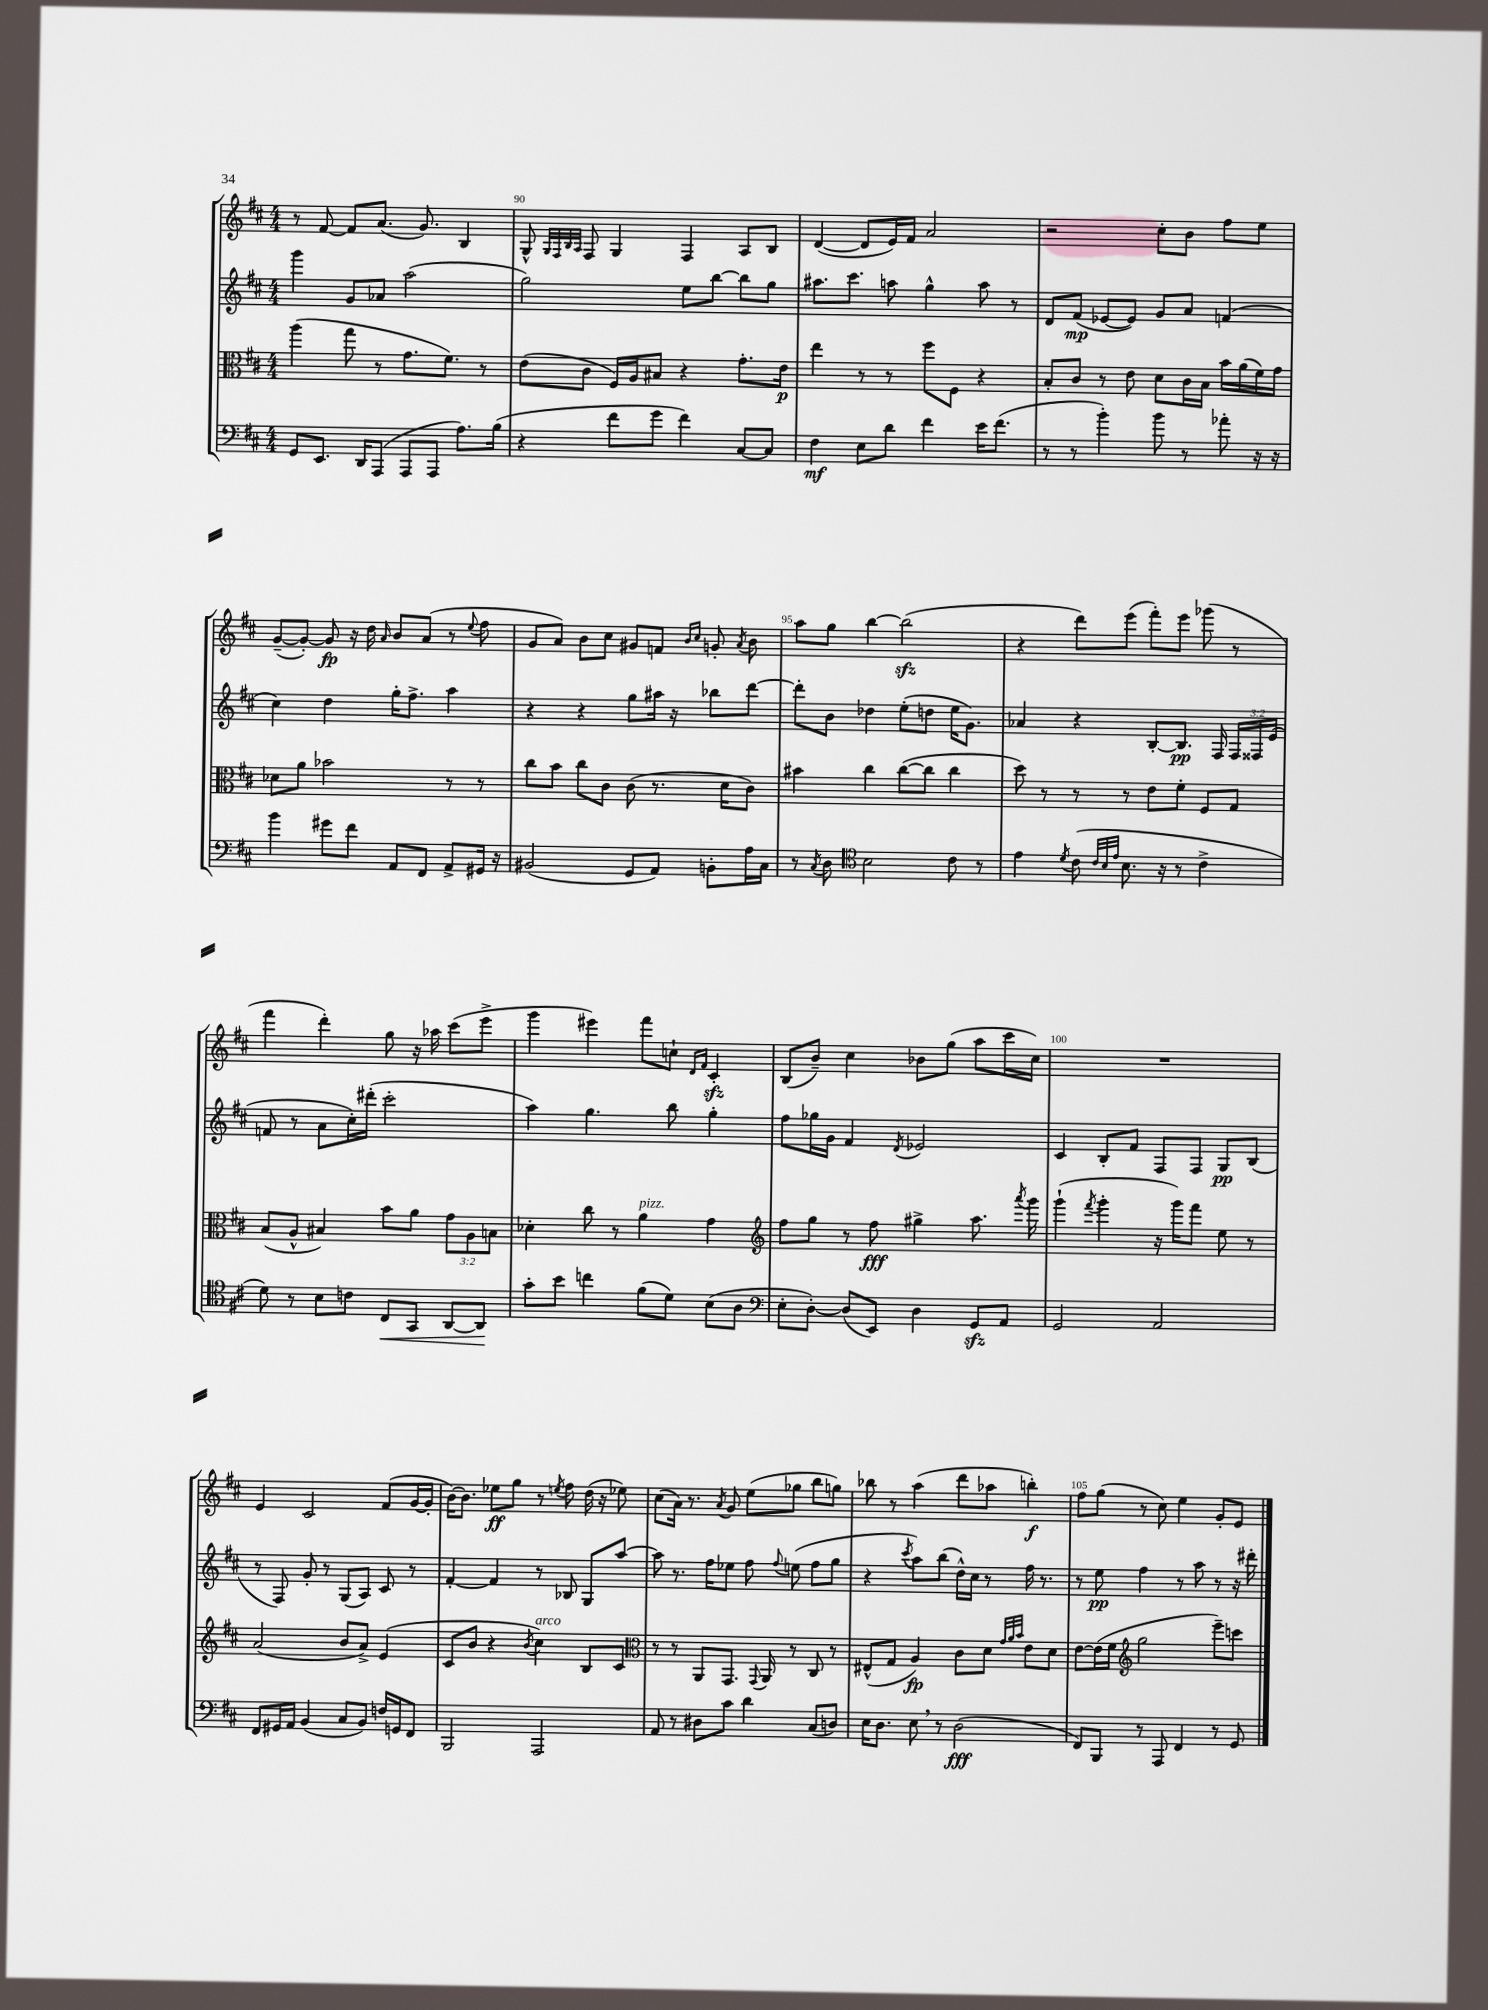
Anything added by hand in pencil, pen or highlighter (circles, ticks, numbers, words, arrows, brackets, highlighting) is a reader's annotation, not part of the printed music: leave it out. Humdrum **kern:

**kern	**kern	**kern	**kern
*staff4	*staff3	*staff2	*staff1
*clefF4	*clefC3	*clefG2	*clefG2
*k[f#c#]	*k[f#c#]	*k[f#c#]	*k[f#c#]
*M4/4	*M4/4	*M4/4	*M4/4
8GG	(4aa	4ggg	8r
8.EE	.	.	[8f#
.	8gg	8g	8f#]
16DD	.	.	.
(8AAA	8r	8a-	(8.a
8AAA	8.g	(2aa	.
.	.	.	8.g)
8AAA	.	.	.
.	8.f#)	.	.
8.A)	.	.	4B
.	8r	.	.
(16B	.	.	.
=	=	=	=
4r	(8e	2gg)	8G^^
.	.	.	32qqG
.	.	.	32qqF#
.	.	.	32qqB
.	.	.	32qqA
.	8c#	.	8F#
8f#	16F#)	.	4G
.	16A	.	.
8g	8B#	.	.
4f#)	4r	8ee	4F#
.	.	[8bb	.
[8C#	8.g'	8bb]	8A
8C#]	.	8gg	8B
.	16e	.	.
=	=	=	=
4F#	4ee	8.aa#	([4d
.	.	8.ccc#	.
8E	8r	.	8d]
8d	8r	8aa	16e)
.	.	.	16f#
4f#	8ff#	4gg^^	2a
.	8F#	.	.
16e	4r	8aa	.
(8.f#	.	.	.
.	.	8r	.
=	=	=	=
8r	8B'	8d	2r
8r	8c#	(8f#	.
4b')	8r	[8e-	.
.	8e	8e-])	.
8b	8d	8g	8cc#'
8r	16c#	8a	8b
.	16B	.	.
8a-'	16b	(4f	8ff#
.	(16a	.	.
16r	16f#)	.	8ee
16r	16g	.	.
=	=	=	=
4b	8d-	4cc#)	([8g~
.	8a	.	8g'_)
8g#	2b-	4dd	8g]
8f#	.	.	16r
.	.	.	16dd
.	.	.	16qqa
8AA	.	16gg'	8b
.	.	8.ff#^	.
8FF#	.	.	(8a
8AA^	8r	4aa	8r
.	.	.	8qqee
16GG#	8r	.	8ff#
16r	.	.	.
=	=	=	=
(2BB#	8cc#	4r	8g
.	8b	.	8a)
.	8cc#	4r	8b
.	8c#	.	8cc#
8GG	(8c#	8gg	8g#
8AA)	8.r	16aa#	8f
.	.	16r	.
.	.	.	16qqb
.	.	.	16qqcc#
8BB'	.	8bb-	8g'
.	16d	.	.
.	.	.	8qa
16A	8c#)	[8ddd	8b
16C#	.	.	.
=	=	=	=
8r	4b#	8ddd']	8aa
8qC#	.	.	.
8D	.	8b	8gg
*clefC4	*	*	*
2B	4cc#	4dd-	[4bb
.	([8cc#	(8ee'	(2bb]
.	8cc#]	8dd	.
8c#	4cc#	16ee	.
.	.	8.g)	.
8r	.	.	.
=	=	=	=
4e	8dd)	4a-	4r
.	8r	.	.
8qd	.	.	.
(8c#	8r	4r	8ddd)
32qqc#	.	.	.
32qqB	.	.	.
32qqe	.	.	.
8.B	8r	.	(8eee
.	8e	[8B'	8fff#')
16r	.	.	.
8r	8f#'	8.B]	8eee
4c#^	8F#	.	(8ggg-
.	.	16F#	.
.	8G	24F#	8r
.	.	24F##	.
.	.	(24e	.
=	=	=	=
8d)	(8B	8f	4fff#
8r	8A^^	8r	.
8B	4B#)	8a	4ddd')
8c	.	16cc#')	.
.	.	(16ddd#'	.
8C#	8b	2ccc#'	8gg
8GG	8a	.	16r
.	.	.	16aa-
[8AA	12g	.	(8ccc#
.	12A	.	.
8AA]	.	.	8eee^
.	12B	.	.
=	=	=	=
8g'	4d-'	4aa)	4ggg
8b	.	.	.
4cc	8cc#	4.gg	4eee#)
.	8r	.	.
(8f#	4a	.	8fff#
8d)	.	8bb	8cc`
.	.	.	16qqd
.	.	.	16qqf#
(8B	4g	4gg'	4c#'
8A	.	.	.
=	=	=	=
*clefF4	*clefG2	*	*
8E'	8ff#	8ff#	(8B
[8D')	8gg	16gg-	8b~)
.	.	16g	.
(8D]	8r	4f#	4cc#
8EE)	8ff#	.	.
.	.	8qd	.
4D	4gg#^	2e-	8b-
.	.	.	(8gg
8GG	8.aa	.	8aa
8AA	.	.	16ccc#
.	8qaaa	.	.
.	16ggg	.	16cc#)
=	=	=	=
2GG	(4ggg`	4c#	1r
.	8qfff#	.	.
.	4ggg'	8B'	.
.	.	8f#	.
2AA	16r	8F#	.
.	16ggg)	.	.
.	8fff#	8F#	.
.	8ee	8G	.
.	8r	(8B	.
=	=	=	=
8FF#	(2a	8r	4e
16GG#	.	8F#)	.
16AA	.	.	.
(4BB	.	8g'	2c#
.	.	8r	.
8C#	8b	(8G	.
8BB)	8a^)	8A)	.
16F	(4e	8c#	(8f#
16GG	.	.	.
8FF#	.	8r	[16g
.	.	.	16g']
=	=	=	=
2BBB	8c#	[4f#'	[16b)
.	.	.	8.b]
.	8b	.	.
.	4r	4f#]	8ee-
.	.	.	8gg
.	8qb	.	.
2AAA	4cc#)	8r	8r
.	.	.	8qee
.	.	8B-	8ff#
.	8B	8G	(16dd
.	.	.	16r
.	8c#	[8aa	8ee-)
=	=	=	=
*	*clefC3	*	*
8AA	8r	8aa]	(8cc#
8r	8r	8.r	16a)
.	.	.	8.r
8D#	8AA	.	.
.	.	16ff#	.
.	.	.	8qa
8c#	8.GG	8ee-	8g
4d	.	8ff#	(8ee
.	8qqGG	.	.
.	16AA	.	.
.	.	8qqff#	.
.	8r	(8ee	8gg-
(8C#	8C#	8ff#	8bb
8D)	8r	8gg	8gg)
=	=	=	=
16E	(8E#^^	4r	8bb-
8.D	.	.	.
.	8G	.	8r
.	.	8qccc#	.
8E	4A)	8aa)	(4aa
8r	.	(8bb	.
(2D	8c#	16dd^^)	8ddd
.	.	16cc#	.
.	8d	8r	8aa-
.	32qqg	.	.
.	32qqa	.	.
.	32qqb	.	.
.	8e	16ff#	4bb')
.	.	8.r	.
.	8d	.	.
=	=	=	=
8FF#)	[8e	8r	8ff#
8BBB	(16e]	8ee	(8gg
.	16f#	.	.
*	*clefG2	*	*
8r	2gg	4ff#	8r
8AAA	.	.	8cc#)
4FF#	.	8r	4ee
.	.	8aa	.
8r	8eee~)	8r	8g'
8GG	8ccc	16r	8e
.	.	16ddd#'	.
==	==	==	==
*-	*-	*-	*-
